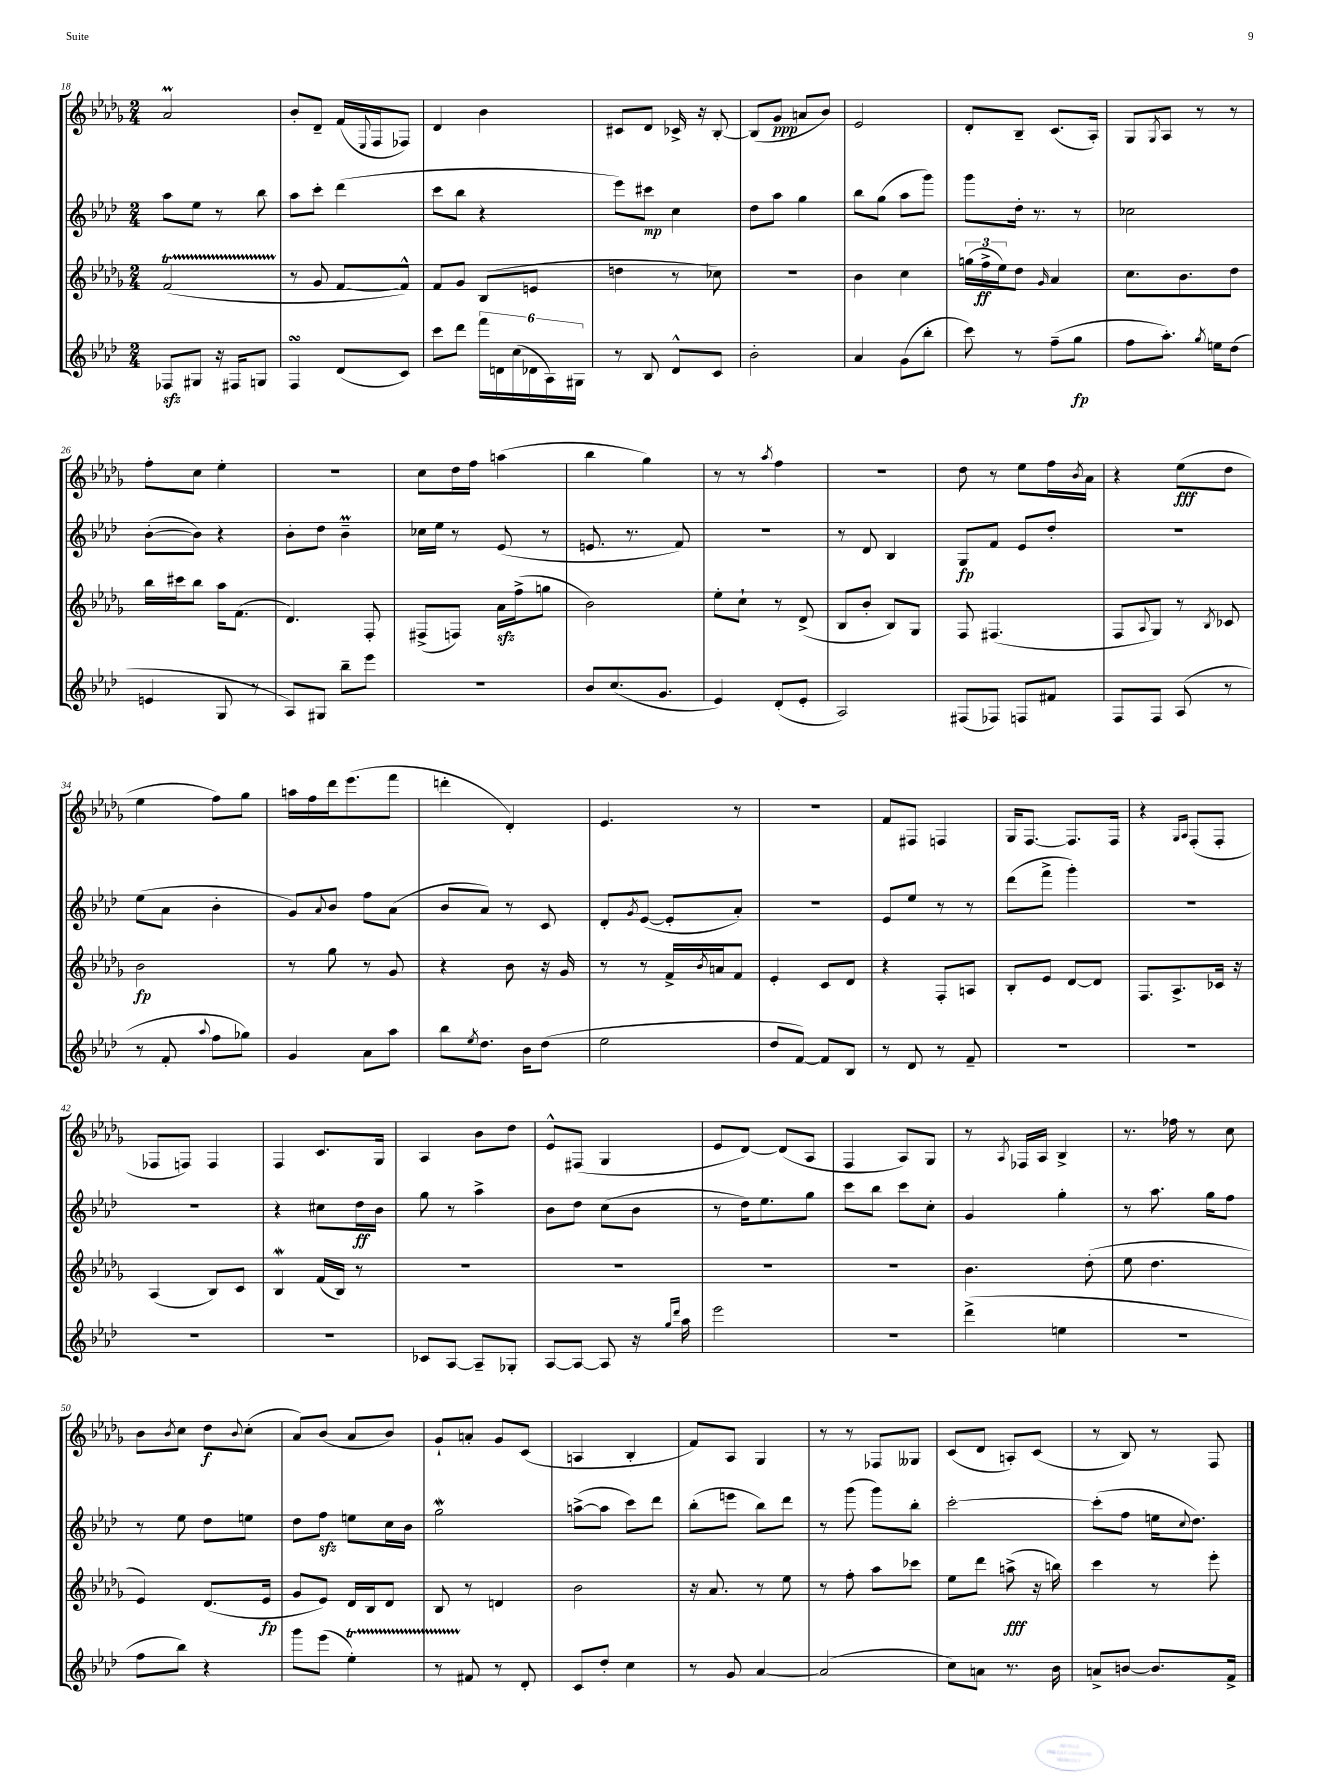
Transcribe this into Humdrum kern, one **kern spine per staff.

**kern	**kern	**kern	**kern
*staff4	*staff3	*staff2	*staff1
*clefG2	*clefG2	*clefG2	*clefG2
*k[b-e-a-d-]	*k[b-e-a-d-g-]	*k[b-e-a-d-]	*k[b-e-a-d-g-]
*M2/4	*M2/4	*M2/4	*M2/4
8F-	(2f	8aa-	2a-
8G#	.	8ee-	.
16r	.	8r	.
16F#	.	.	.
8G	.	8bb-	.
=	=	=	=
4F	8r	8aa-	8b-'
.	8g-	8ccc'	8d-~
(8d-	[8f	(4ddd-	(16f
.	.	.	8qqE-
.	.	.	16F
8c)	8f^^])	.	8F-)
=	=	=	=
8ccc	8f	8ccc	4d-
8ddd-	8g-	8bb-	.
24fff	(8B-	4r	4b-
24d	.	.	.
(24cc	.	.	.
24d-	8e	.	.
24A-)	.	.	.
24G#	.	.	.
=	=	=	=
8r	4dd	8eee-)	8c#
8B-	.	8ccc#	8d-
8d-^^	8r	4cc	16c-^
.	.	.	16r
8c	8cc-)	.	[8B-'
=	=	=	=
2b-'	2r	8dd-	(8B-]
.	.	8aa-	8g-
.	.	4gg	8a
.	.	.	8b-)
=	=	=	=
4a-	4b-	8bb-	2e-
.	.	(8gg	.
(8g	4cc	8aa-	.
8bb-'	.	8ggg)	.
=	=	=	=
8ccc)	(24gg	8ggg	8d-'
.	24ff^	.	.
.	24ee-)	.	.
8r	8dd-	16dd-'	8B-~
.	.	8.r	.
.	16qqg-	.	.
(8ff~	4a-	.	(8.c
8gg	.	8r	.
.	.	.	16A-')
=	=	=	=
8ff	8.cc	2cc-	8G-
.	.	.	8qG-
8.aa-')	.	.	8A-
.	8.b-	.	.
.	.	.	8r
8qgg	.	.	.
16ee	.	.	.
(8dd-	8dd-	.	8r
=	=	=	=
4e	16bb-	([8b-'	8ff'
.	16ccc#	.	.
.	8bb-	8b-])	8cc
8G	16aa-	4r	4ee-'
.	(8.f	.	.
8r	.	.	.
=	=	=	=
8A-)	4.d-)	8b-'	2r
8G#	.	8dd-	.
8bb-~	.	4b-~	.
8eee-	8F'	.	.
=	=	=	=
2r	(8F#^	16cc-	8cc
.	.	16ee-	.
.	8F)	8r	16dd-
.	.	.	16ff
.	16a-	(8e-	(4aa
.	(16ff^	.	.
.	8gg	8r	.
=	=	=	=
8b-	2b-)	8.e	4bb-
(8.cc	.	.	.
.	.	8.r	.
.	.	.	4gg-)
8.g	.	.	.
.	.	8f)	.
=	=	=	=
4e-)	8ee-'	2r	8r
.	8cc`	.	8r
.	.	.	8qaa-
(8d-'	8r	.	4ff
8e-'	(8d-^	.	.
=	=	=	=
2A-)	8B-	8r	2r
.	8b-'	8d-	.
.	8B-)	4B-	.
.	8G-	.	.
=	=	=	=
(8F#	8F	8G	8dd-
8F-)	(4.F#	8f	8r
8F	.	8e-	8ee-
8f#	.	8dd-'	16ff
.	.	.	8qb-
.	.	.	16a-
=	=	=	=
8F	8F	2r	4r
.	8qqA-	.	.
8F	8G-)	.	.
(8A-	8r	.	(8ee-
.	8qB-	.	.
8r	8c-	.	8dd-
=	=	=	=
8r	2b-	(8ee-	4ee-
8f'	.	8a-	.
8qqaa-	.	.	.
8ff	.	4b-'	8ff)
8gg-)	.	.	8gg-
=	=	=	=
4g	8r	8g)	16aa
.	.	.	16ff
.	.	8qqa-	.
.	8gg-	8b-	16ddd-
.	.	.	(8.eee-
8a-	8r	8ff	.
8aa-	8g-	(8a-	8fff
=	=	=	=
8bb-	4r	8b-	4ddd'
8qee-	.	.	.
8.dd-	.	8a-)	.
.	8b-	8r	4d-')
16b-	.	.	.
(8dd-	16r	8c	.
.	16g-	.	.
=	=	=	=
2ee-	8r	8d-'	4.e-
.	.	8qg	.
.	8r	([8e-	.
.	16f^	8e-']	.
.	8qb-	.	.
.	16a	.	.
.	8f	8a-')	8r
=	=	=	=
8dd-	4e-'	2r	2r
[8f)	.	.	.
8f]	8c	.	.
8B-	8d-	.	.
=	=	=	=
8r	4r	8e-	8f
8d-	.	8ee-	8F#
8r	8F'	8r	4F
8f~	8A	8r	.
=	=	=	=
2r	8B-'	(8ddd-	16G-
.	.	.	[8.F
.	8e-	8fff^	.
.	[8d-	4ggg')	8.F]
.	8d-]	.	.
.	.	.	16F
=	=	=	=
2r	8.F	2r	4r
.	8.A-^	.	.
.	.	.	16qqG-
.	.	.	16qqA-
.	.	.	(8F'
.	16c-	.	8F'
.	16r	.	.
=	=	=	=
2r	(4A-	2r	8F-
.	.	.	8F)
.	8B-)	.	4F
.	8c	.	.
=	=	=	=
2r	4B-	4r	4F
.	(16f	8cc#	8.c
.	16B-)	.	.
.	8r	16dd-	.
.	.	16b-	16G-
=	=	=	=
8c-	2r	8gg	4A-
[8A-	.	8r	.
8A-~]	.	4aa-^	8b-
8G-'	.	.	8dd-
=	=	=	=
[8A-	2r	8b-	8e-^^
8A-_	.	8dd-	(8F#
8A-]	.	(8cc	4G-
16r	.	8b-	.
16qqgg	.	.	.
16qqddd-	.	.	.
16aa-	.	.	.
=	=	=	=
2eee-	2r	8r	8e-
.	.	16dd-)	[8d-)
.	.	8.ee-	.
.	.	.	(8d-]
.	.	8gg	8A-
=	=	=	=
2r	2r	8ccc	4F
.	.	8bb-	.
.	.	8ccc	8A-)
.	.	8cc'	8G-
=	=	=	=
(4ddd-^	4.b-	4g	8r
.	.	.	8qA-
.	.	.	16F-
.	.	.	16A-
4ee	.	4gg'	4B-^
.	(8dd-'	.	.
=	=	=	=
2r	8ee-	8r	8.r
.	4.dd-	8.aa-	.
.	.	.	16ff-
.	.	.	8r
.	.	16gg	.
.	.	8ff	8cc
=	=	=	=
8ff	4e-)	8r	8b-
.	.	.	8qb-
8bb-)	.	8ee-	8cc
4r	(8.d-	8dd-	8dd-
.	.	.	8qqb-
.	.	8ee	(8cc'
.	16e-	.	.
=	=	=	=
8ggg	8g-	8dd-	8a-)
(8eee-	8e-)	8ff	(8b-
4ee-')	16d-	8ee	8a-
.	16B-	.	.
.	8d-	16cc	8b-)
.	.	16b-	.
=	=	=	=
8r	8B-	2gg	8g-`
8f#	8r	.	8a'
8r	4d	.	8g-
8d-'	.	.	(8c
=	=	=	=
8c	2b-	([8aa^	4A
8dd-'	.	8aa]	.
4cc	.	8ccc)	4B-'
.	.	8ddd-	.
=	=	=	=
8r	16r	(8bb-'	8f)
.	8.a-	.	.
8g	.	8eee	8A-
[4a-	8r	8bb-)	4G-
.	8ee-	8ddd-	.
=	=	=	=
(2a-]	8r	8r	8r
.	8ff'	(8ggg	8r
.	8aa-	8ggg)	8F-
.	8ccc-	8bb-'	8G--
=	=	=	=
8cc)	8ee-	[2ccc'	(8c
8a	8ddd-	.	8d-
8.r	(8aa^	.	8A')
.	16r	.	(8c
16b-	16bb)	.	.
=	=	=	=
8a^	4ccc	(8ccc']	8r
[8b	.	8ff	8B-)
8.b]	8r	16ee	8r
.	.	8qqcc	.
.	.	8.dd-)	.
.	8eee-'	.	8F
16f^	.	.	.
==	==	==	==
*-	*-	*-	*-
